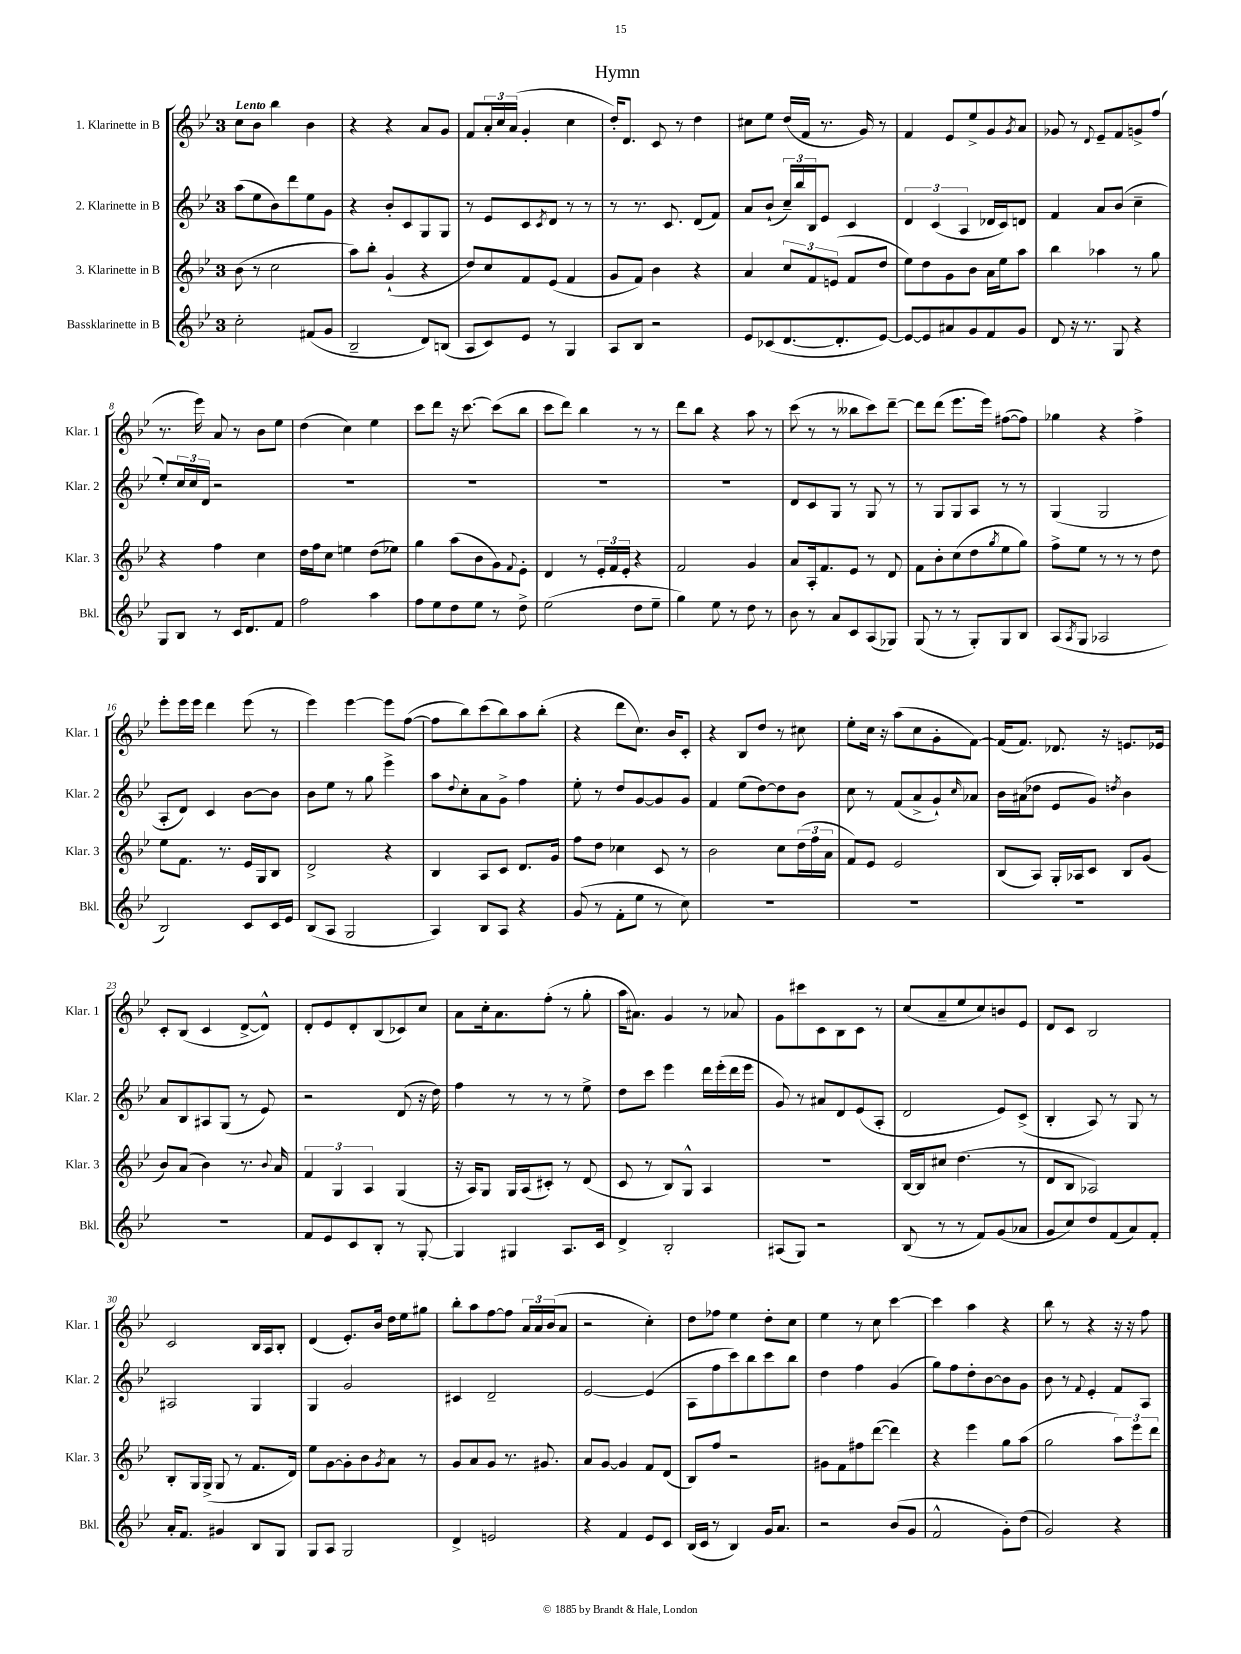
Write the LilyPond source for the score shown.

\header { title = "Hymn" }
<<
\new StaffGroup <<
\new Staff = "s0" \with { instrumentName = "1. Klarinette in B" shortInstrumentName = "Klar. 1" } {
    \clef treble \key bes \major \once \override Staff.TimeSignature.style = #'single-digit \time 3/4 \tempo "Lento"
    c''8 bes'8 bes''4 bes'4 |
    r4 r4 a'8 g'8 |
    f'8 \tuplet 3/2 { a'16-. c''16 a'16( } g'4-. c''4 |
    d''16-.) d'8. c'8 r8 d''4 |
    cis''8 ees''8 d''16( f'16 r8. g'16) r8 |
    f'4 ees'8 ees''8-> g'8 \acciaccatura { g'8 } a'8 |
    ges'8 r8 \appoggiatura { d'8 } ees'8-- f'8 g'8-> f''8( |
    r8. ees'''16) a'8 r8 bes'8 ees''8 |
    d''4( c''4) ees''4 |
    c'''8 d'''8 r16 c'''8.~ c'''8( bes''8 |
    c'''8 d'''8) bes''4 r8 r8 |
    d'''8 bes''8 r4 a''8 r8 |
    c'''8( r8 r8 beses''8 c'''8) d'''8~-- |
    d'''8 d'''8( ees'''8. ees'''16) fis''8~( fis''8) |
    ges''4 r4 f''4-> |
    ees'''8-. ees'''16 ees'''16 d'''4 ees'''8( r8 |
    ees'''4) ees'''4~ ees'''8 f''8~( |
    f''8 bes''8) c'''8( bes''8) a''8 bes''8-.( |
    r4 d'''8 c''8.) bes'16 c'8-. |
    r4 bes8 d''8 r8 cis''8 |
    ees''8-. c''16 r16 a''8( c''8 g'8-. f'8~) |
    f'16( f'8.) des'8. r16 e'8. ees'16 |
    c'8-. bes8( c'4 d'8~-> d'8-^) |
    d'8-. ees'8 d'8-. bes8( ces'8) c''8 |
    a'8 c''16-. a'8. f''8-.( r8 g''8-. |
    a''16 ais'8.) g'4 r8 aes'8 |
    g'8 cis'''8 c'8 bes8 c'8 r8 |
    c''8( a'8-- ees''8 c''8) b'8 ees'8 |
    d'8 c'8 bes2 |
    c'2 bes16 a16 bes8-. |
    d'4( ees'8.-.) bes'16 d''16 ees''16 gis''8 |
    bes''8-. a''8 f''8~ f''8 \tuplet 3/2 { a'16 a'16 bes'16( } a'8 |
    r2 c''4-.) |
    d''8 fes''8 ees''4 d''8-. c''8 |
    ees''4 r8 c''8 c'''4~ |
    c'''4 a''4 r4 |
    bes''8 r8 r4 r16 r16 f''8 \bar "|." |
}
\new Staff = "s1" \with { instrumentName = "2. Klarinette in B" shortInstrumentName = "Klar. 2" } {
    \clef treble \key bes \major \once \override Staff.TimeSignature.style = #'single-digit \time 3/4
    a''8( ees''8 bes'8) d'''8 ees''8 g'8 |
    r4 bes'8-. c'8 g8 g8 |
    r8 ees'8 c'8 \acciaccatura { c'8 } d'8 r8 r8 |
    r8 r8. c'8. d'8( f'8) |
    a'8 bes'8-!( \tuplet 3/2 { c''16--) bes''16 bes16 } ees'8 c'4 |
    \tuplet 3/2 { d'4 c'4( a4 } des'16 c'16) d'8 |
    f'4 a'8 bes'8( c''4-- |
    ees''8-.) \tuplet 3/2 { c''16 c''16 d'16 } r2 |
    R2. |
    R2. |
    R2. |
    R2. |
    d'8 c'8 g8 r8 g8 r8 |
    r8 g8 g8 a8 r8 r8 |
    g4( g2 |
    a8-. d'8) c'4 bes'8~ bes'8 |
    bes'8 ees''8 r8 g''8 ees'''4-> |
    a''8 \appoggiatura { d''8 } c''8-. a'8 g'8-> f''4 |
    ees''8-. r8 d''8 g'8~ g'8 g'8 |
    f'4 ees''8( d''8~) d''8 bes'8 |
    c''8 r8 f'8( a'8-> g'8-!) \grace { c''16 } aes'8 |
    bes'16 ais'16( des''8 ees'8 g'8) \acciaccatura { d''8 } bes'4 |
    a'8 bes8 ais8 g8( r8 ees'8) |
    r2 d'8( r16 d''16) |
    f''4 r8 r8 r8 ees''8-> |
    d''8 c'''8 ees'''4 d'''16 ees'''16-.( d'''16 ees'''16 |
    g'8) r8 ais'8 d'8 ees'8( a8-. |
    d'2 ees'8) c'8->( |
    bes4-. a8) r8 g8 r8 |
    ais2 g4 |
    g4 g'2 |
    cis'4 d'2-- |
    ees'2~ ees'4( |
    a8 f''8 c'''8) bes''8 c'''8 bes''8 |
    d''4 f''4 g'4( |
    g''8) f''8 d''8-. bes'8~ bes'8 g'8 |
    bes'8 r8 \appoggiatura { f'8 } ees'4-. f'8 a8 \bar "|." |
}
\new Staff = "s2" \with { instrumentName = "3. Klarinette in B" shortInstrumentName = "Klar. 3" } {
    \clef treble \key bes \major \once \override Staff.TimeSignature.style = #'single-digit \time 3/4
    bes'8( r8 c''2 |
    a''8) bes''8-. g'4-!( r4 |
    d''8) c''8 f'8 ees'8( f'4 |
    g'8 f'8) bes'4 r4 |
    a'4 \tuplet 3/2 { c''8 f'8 e'8( } f'8 d''8 |
    ees''8) d''8 g'8 bes'8 a'16 ees''16 a''8 |
    bes''4 aes''4 r8 g''8 |
    r4 f''4 c''4 |
    d''16 f''16 c''8 e''4 d''8( ees''8) |
    g''4 a''8( bes'8 g'8) \appoggiatura { f'8 } ees'8-. |
    d'4 r8 \tuplet 3/2 { ees'16-. f'16 ees'16-. } r4 |
    f'2 g'4 |
    a'8 a16-. f'8. ees'8 r8 d'8 |
    f'8 bes'8-. c''8( d''8 \acciaccatura { g''8 } ees''8 g''8) |
    f''8-> ees''8 r8 r8 r8 d''8 |
    ees''8 f'8. r8. ees'16 g16 bes8 |
    d'2-> r4 |
    bes4 a8 c'8 d'8. g'16 |
    f''8 d''8 ces''4 c'8 r8 |
    bes'2 c''8 \tuplet 3/2 { d''16( f''16 a'16 } |
    f'8) ees'8 ees'2 |
    bes8( a8) g16-. aes16 c'8 bes8 g'8( |
    bes'8) a'8( bes'4) r8. \appoggiatura { bes'8 } a'16 |
    \tuplet 3/2 { f'4 g4 a4 } g4( |
    r16 a16) g8 g16 a16( cis'8-.) r8 d'8( |
    c'8 r8 bes8) g8-^ a4 |
    R2. |
    bes16~ bes16 cis''8 d''4.( r8 |
    d'8 bes8 aes2) |
    bes8-. g16 g16->( g8 r8 f'8. d'16) |
    ees''8 g'8~ g'8-. bes'8 \acciaccatura { g'8 } a'8 r8 |
    g'8 a'8 g'8 r8. gis'8. |
    a'8 g'8~ g'4 f'8 d'8( |
    bes8) f''8 r2 |
    gis'8 f'8 fis''8 d'''8~( d'''4) |
    r4 ees'''4 g''8 a''8( |
    g''2 \tuplet 3/2 { a''8) ees'''8 d'''8 } \bar "|." |
}
\new Staff = "s3" \with { instrumentName = "Bassklarinette in B" shortInstrumentName = "Bkl." } {
    \clef treble \key bes \major \once \override Staff.TimeSignature.style = #'single-digit \time 3/4
    c''2-. fis'8( g'8 |
    bes2-- d'8) b8( |
    a8 c'8) ees'8 r8 g4 |
    a8 bes8 r2 |
    ees'8 ces'8( d'8.~ d'8.-. ees'8~) |
    ees'8~ ees'8 ais'8 g'8 f'8 g'8 |
    d'8 r16 r8. g8 r4 |
    g8 bes8 r8 c'16 d'8. f'8 |
    f''2 a''4 |
    f''8 ees''8 d''8 ees''8 r8 d''8-> |
    ees''2( d''8 ees''8-- |
    g''4) ees''8 r8 d''8 r8 |
    bes'8 r8 a'8 c'8 a8( ges8) |
    g8( r8 r8 g8-.) g8 bes8 |
    a8( \acciaccatura { a8 } g8 aes2 |
    bes2) c'8 c'16 ees'16 |
    bes8( a8 g2 |
    a4) bes8 a8 r4 |
    g'8( r8 f'8-. ees''8 r8 c''8) |
    R2. |
    R2. |
    R2. |
    R2. |
    f'8 ees'8 c'8 bes8-. r8 g8~-. |
    g4 gis4 a8. c'16 |
    d'4-> bes2-. |
    ais8( g8) r2 |
    bes8( r8 r8 f'8) g'8( aes'8 |
    g'8 c''8) d''8 f'8( a'8) f'8-. |
    a'16-. f'8. gis'4 bes8 g8 |
    g8 a8 g2 |
    d'4-> e'2 |
    r4 f'4 ees'8 c'8 |
    bes16( c'16 r8 bes4) g'16 a'8. |
    r2 bes'8( g'8 |
    f'2-^ g'8-.) d''8( |
    g'2) r4 \bar "|." |
}
>>
>>
